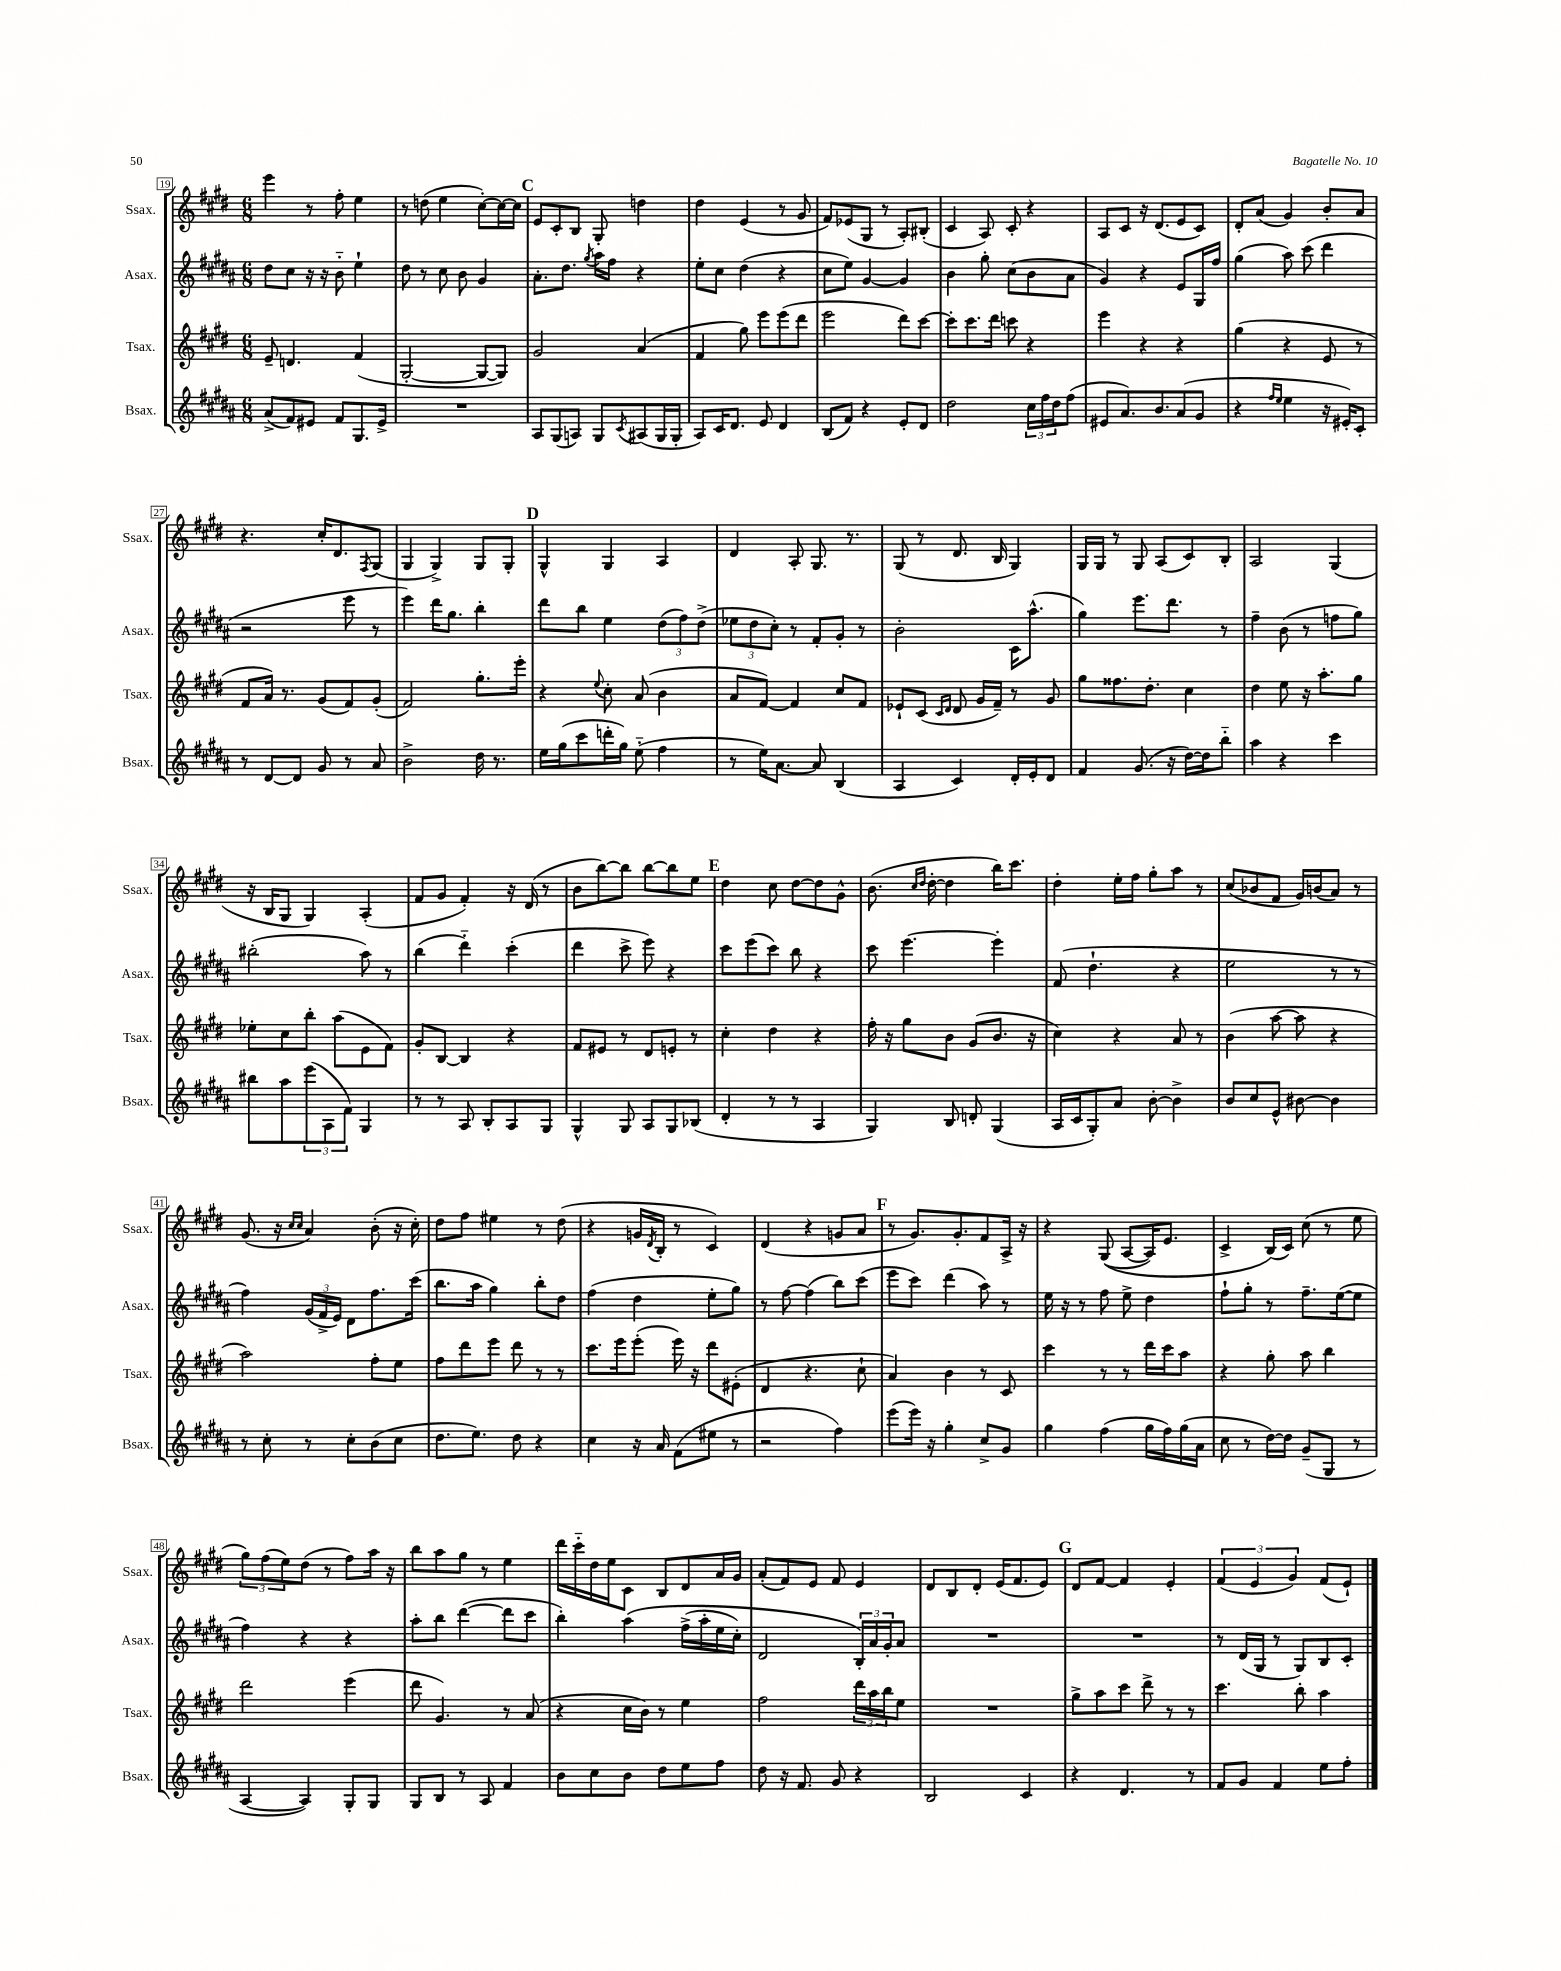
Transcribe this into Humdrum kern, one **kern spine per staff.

**kern	**kern	**kern	**kern
*staff4	*staff3	*staff2	*staff1
*clefG2	*clefG2	*clefG2	*clefG2
*k[f#c#g#d#a#]	*k[f#c#g#d#]	*k[f#c#g#d#a#]	*k[f#c#g#d#]
*M6/8	*M6/8	*M6/8	*M6/8
(8a#^	8e~	8dd#	4eee
8f#)	4.d	8cc#	.
8e#	.	16r	8r
.	.	16r	.
8f#	.	8b'~	8ff#'
8.G#	(4f#	4ee`	4ee
16e#^	.	.	.
=	=	=	=
2.r	[2G#'	8dd#	8r
.	.	8r	(8dd
.	.	8cc#	4ee
.	.	8b	.
.	8G#_	4g#	[8cc#')
.	8G#])	.	16cc#_
.	.	.	16cc#]
=	=	=	=
8A#	2g#	8.a#'	8e
(8G#	.	.	8c#'
.	.	8.dd#	.
8A)	.	.	8B
.	.	8qgg#	.
8G#	.	16aa#	8G#'
.	.	16ff#	.
8qc#	.	.	.
(8A#	(4a	4r	4dd
16G#	.	.	.
16G#'	.	.	.
=	=	=	=
8A#)	4f#	8ee'	4dd#
16c#	.	8cc#	.
8.d#	.	.	.
.	8gg#)	(4dd#	(4e
8e	8eee	.	.
4d#	(8eee	4r	8r
.	8ddd#	.	8g#
=	=	=	=
(8B	2eee	8cc#	8f#)
8f#)	.	8ee)	(8e-
4r	.	[4g#	8G#
.	.	.	8r
8e'	8ddd#)	4g#]	8A')
8d#	[8ccc#	.	(8B#'
=	=	=	=
2dd#	8ccc#']	4b	4c#
.	8.ccc#	.	.
.	.	8gg#'	8A)
.	16ddd#	.	.
.	8ccc	(8cc#	8c#'
24cc#	4r	8b	4r
24ff#	.	.	.
24dd#	.	.	.
(8ff#	.	8a#	.
=	=	=	=
8e#	4eee	4g#)	8A
8.a#)	.	.	8c#
.	4r	4r	16r
8.b	.	.	(8.d#
(8a#	4r	8e	8e
8g#	.	16G#	8c#)
.	.	16ff#	.
=	=	=	=
4r	(4gg#	(4gg#	8d#'
.	.	.	(8a
16qqff#	.	.	.
16qqee	.	.	.
4ee	4r	8aa#)	4g#)
.	.	(8ccc#	.
16r	8e	4ddd#	8b'
16e#')	.	.	.
8c#'	8r	.	8a
=	=	=	=
8r	8f#	2r	4.r
[8d#	16a)	.	.
.	8.r	.	.
8d#]	.	.	.
8g#	(8g#	.	16cc#'
.	.	.	8.d#
8r	8f#)	8eee	.
.	.	.	8qF#
8a#	(8g#'	8r	(8G#
=	=	=	=
2b^	2f#)	4eee)	4G#
.	.	16ddd#	4G#^)
.	.	8.gg#	.
16dd#	8.gg#'	4bb'	8G#
8.r	.	.	.
.	.	.	8G#'
.	16eee'	.	.
=	=	=	=
16ee	4r	8ddd#	4G#^^
(16gg#	.	.	.
8ccc#	.	8bb	.
.	8qqee	.	.
16ddd'	8cc#'	4ee	4G#
16gg#)	.	.	.
(8ee'~	(8a	.	.
4ff#	4b	(12dd#	4A
.	.	12ff#)	.
.	.	(12dd#^	.
=	=	=	=
8r	8a	12ee-	4d#
.	.	12dd#	.
16ee)	[8f#)	.	.
.	.	12cc#')	.
[8.a#	.	.	.
.	4f#]	8r	8A'
8a#]	.	8f#'	8.G#
(4B	8cc#	8g#'	.
.	.	.	8.r
.	8f#	8r	.
=	=	=	=
4A#	8e-`	2b'	(8G#
.	(8c#	.	8r
.	16qqc#	.	.
.	16qqd#	.	.
4c#)	8d#	.	8.d#
.	16g#	.	.
.	16f#~)	.	16B
16d#'	8r	16c#	4G#)
16e'	.	(8.aa#^^	.
8d#	8g#	.	.
=	=	=	=
4f#	8gg#	4gg#)	16G#
.	.	.	16G#
.	8.ff##	.	8r
(8.g#	.	8.eee	8G#
.	8.dd#'	.	.
.	.	.	(8A
16r	.	8.ddd#	.
[16dd#)	4cc#	.	8c#)
16dd#]	.	.	.
8bb'~	.	8r	8B'
=	=	=	=
4aa#	4dd#	4ff#~	2A
4r	8ee	(8b	.
.	16r	8r	.
.	8.aa'	.	.
4ccc#	.	8ff	(4G#
.	8gg#	8gg#)	.
=	=	=	=
8bb#	8ee-'	(2bb#'	16r
.	.	.	16B
8aa#	8cc#	.	8G#
(12eee	8bb'	.	4G#)
12A#	.	.	.
.	(8aa	.	.
12f#)	.	.	.
4G#	8e	8aa#)	(4A'
.	8f#)	8r	.
=	=	=	=
8r	8g#'	(4bb	8f#
8r	[8B	.	8g#
8A#	4B]	4ddd#'~)	4f#')
8B'	.	.	.
8A#	4r	(4ccc#'	16r
.	.	.	(16d#
8G#	.	.	8r
=	=	=	=
4G#^^	8f#	4ddd#	8b
.	8e#	.	[8bb)
8G#	8r	8ccc#^	8bb]
8A#	8d#	8eee)	[8bb
8G#	8e'	4r	8bb]
(8B-	8r	.	8ee
=	=	=	=
4d#'	4cc#'	8ccc#	4dd#
.	.	(8eee	.
8r	4dd#	8ccc#)	8cc#
8r	.	8bb	[8dd#
4A#	4r	4r	8dd#]
.	.	.	8g#^^
=	=	=	=
4G#)	16ff#'	8ccc#	(8.b
.	16r	.	.
.	8gg#	[4.eee	.
.	.	.	16qqcc#
.	.	.	16qqdd#
.	.	.	[16dd#'
8B	8b	.	4dd#]
8d'	(8g#	.	.
(4G#	8.b	4eee']	16bb)
.	.	.	8.ccc#
.	16r	.	.
=	=	=	=
16A#	4cc#)	(8f#	4dd#'
16c#	.	.	.
8G#')	.	4.dd#`	.
8a#	4r	.	16ee'
.	.	.	16ff#
[8b'	.	.	8gg#'
4b^]	8a	4r	8aa
.	8r	.	8r
=	=	=	=
8b	(4b	2ee	(8cc#
8cc#	.	.	8b-
8e^^	[8aa	.	8f#
[8b#	8aa]	.	16g#)
.	.	.	(16b
4b#]	4r	8r	8a)
.	.	8r	8r
=	=	=	=
8r	2aa)	4ff#)	(8.g#
8cc#'	.	.	.
.	.	.	16r
.	.	.	16qqcc#
.	.	.	16qqcc#
8r	.	(24g#	4a)
.	.	24f#^	.
.	.	24e)	.
8cc#'	.	8d#	.
(8b	8ff#'	8.ff#	(8b'
8cc#	8ee	.	16r
.	.	(16ccc#	16cc#')
=	=	=	=
8.dd#	8ff#	8.bb	8dd#
.	8ddd#	.	8ff#
8.ee)	.	16aa#	.
.	8eee	4gg#)	4ee#
8dd#	8ddd#	.	.
4r	8r	8bb'	8r
.	8r	8dd#	(8dd#
=	=	=	=
4cc#	8.ccc#	(4ff#	4r
.	16eee	.	.
16r	(8eee'	4dd#	16g
.	.	.	8qd#
16a#	.	.	16B'
(8f#	16eee)	.	8r
.	16r	.	.
8ee#	8ddd#	8ee'	4c#)
8r	(8e#'	8gg#)	.
=	=	=	=
2r	4d#	8r	(4d#
.	.	[8ff#	.
.	4.r	(4ff#]	4r
4ff#)	.	8bb)	8g
.	8cc#`	(8ccc#	8a
=	=	=	=
(8eee	4a)	8eee	8r
16eee)	.	8ccc#)	8.g#)
16r	.	.	.
4gg#'	4b	(4ddd#	.
.	.	.	8.g#'
8cc#^	8r	8aa#)	8f#
8g#	8c#	8r	16A^
.	.	.	16r
=	=	=	=
4gg#	4ccc#	16ee	4r
.	.	16r	.
.	.	8r	.
(4ff#	8r	8ff#	&((8G#
.	8r	8ee^	[8A
16gg#	16ddd#	4dd#	16A])
16ff#)	16ccc#	.	8.e
(16gg#	8aa	.	.
16a#	.	.	.
=	=	=	=
8cc#	4r	8ff#`	4c#^
8r	.	8gg#'	.
[16dd#)	8gg#'	8r	(16B&)
16dd#]	.	.	16c#)
(8g#~	8aa	8.ff#~	(8cc#
8G#	4bb	.	8r
.	.	([16ee	.
8r	.	8ee]	8ee
=	=	=	=
[4A#	2ddd#	4ff#)	12gg#)
.	.	.	(12ff#
.	.	.	12ee)
4A#])	.	4r	(8dd#
.	.	.	8r
8G#'	(4eee	4r	8ff#)
8G#	.	.	16aa
.	.	.	16r
=	=	=	=
8G#	8ddd#	8aa#'	8bb
8B	4.g#)	8bb	8aa
8r	.	([4ddd#	8gg#
8A#	.	.	8r
4f#	8r	8ddd#]	4ee
.	(8a	8ccc#	.
=	=	=	=
8b	4r	4bb')	16ddd#
.	.	.	16ccc#'~
8cc#	.	.	16dd#
.	.	.	16ee
8b	16cc#	&(4aa#	8c#
.	16b)	.	.
8dd#	8r	.	8B
8ee	4ee	(16ff#^	8d#
.	.	16aa#'	.
8ff#	.	16ee	16a
.	.	16cc#')	16g#
=	=	=	=
8dd#	2ff#	2d#	(8a'
16r	.	.	8f#)
8.f#	.	.	.
.	.	.	8e
8g#	.	.	8f#
4r	24ddd#	24B'&)	4e
.	24aa	24a#	.
.	24bb	24g#'	.
.	8ee	8a#	.
=	=	=	=
2B	2.r	2.r	8d#
.	.	.	8B
.	.	.	8d#'
.	.	.	(16e
.	.	.	8.f#
4c#	.	.	.
.	.	.	8e)
=	=	=	=
4r	8gg#^	2.r	8d#
.	8aa	.	[8f#
4.d#	8ccc#	.	4f#]
.	8ddd#^	.	.
.	8r	.	4e'
8r	8r	.	.
=	=	=	=
8f#	4.ccc#	8r	(6f#
8g#	.	(16d#	.
.	.	.	6e
.	.	16G#	.
4f#	.	8r	.
.	.	.	6g#)
.	8bb'	8G#)	.
8ee	4aa	8B	(8f#
8ff#'	.	8c#'	8e`)
==	==	==	==
*-	*-	*-	*-
